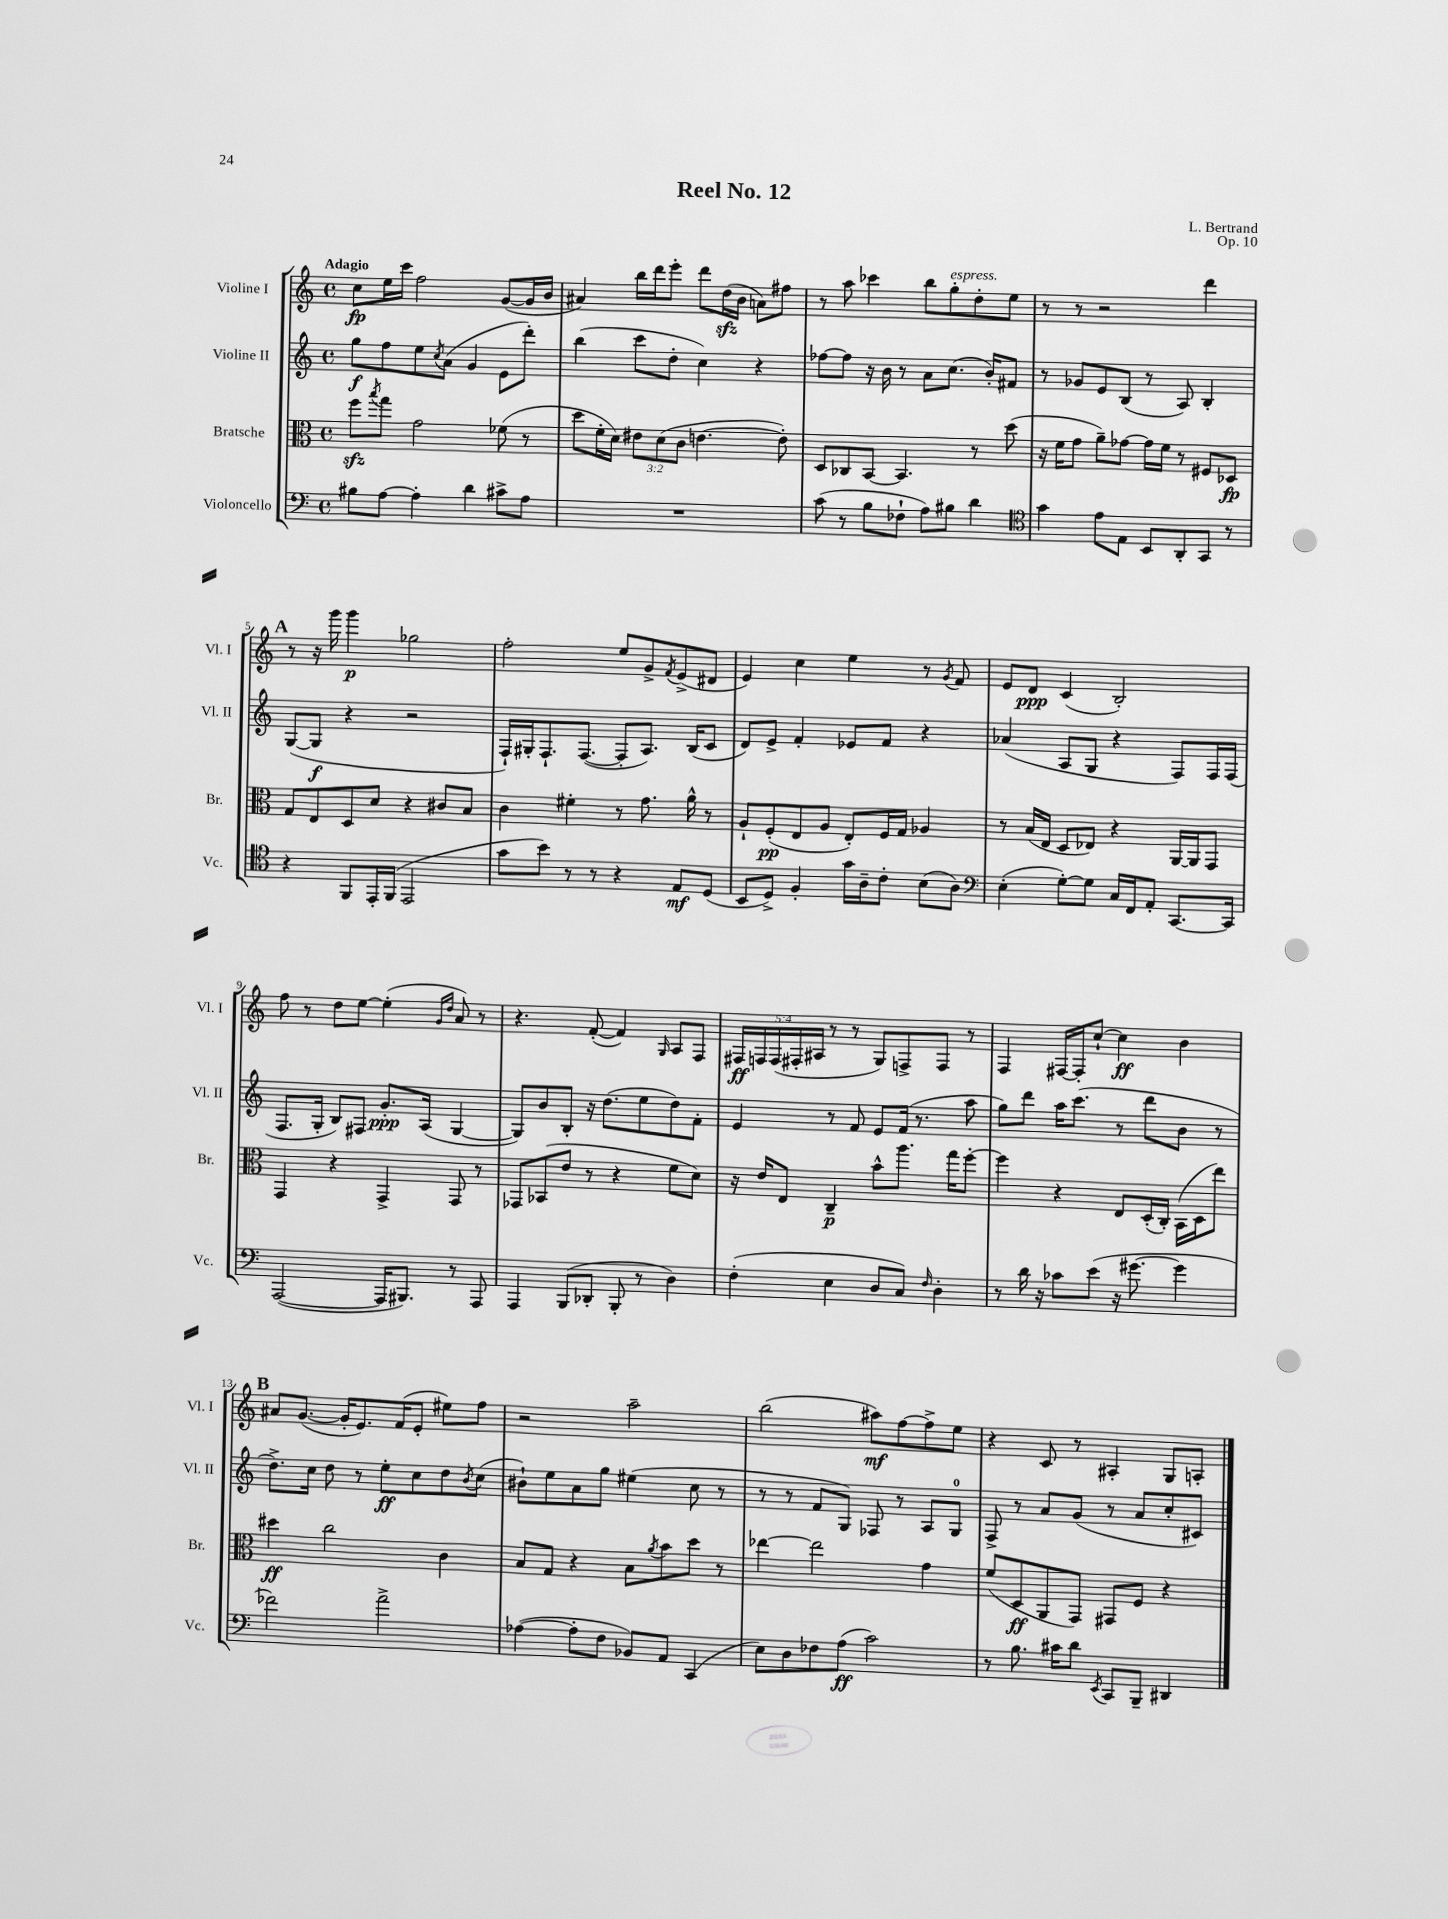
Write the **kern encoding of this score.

**kern	**dynam	**kern	**dynam	**kern	**dynam	**kern	**dynam
*part4	*part4	*part3	*part3	*part2	*part2	*part1	*part1
*staff4	*staff4	*staff3	*staff3	*staff2	*staff2	*staff1	*staff1
*I"Violoncello	*	*I"Bratsche	*	*I"Violine II	*	*I"Violine I	*
*I'Vc.	*	*I'Br.	*	*I'Vl. II	*	*I'Vl. I	*
*clefF4	*	*clefC3	*	*clefG2	*	*clefG2	*
*k[]	*	*k[]	*	*k[]	*	*k[]	*
*M4/4	*	*M4/4	*	*M4/4	*	*M4/4	*
*met(c)	*	*met(c)	*	*met(c)	*	*met(c)	*
=1	=1	=1	=1	=1	=1	=1	=1
!	!	!	!	!	!	!LO:TX:a:B:t=Adagio	!
8B#X\L	.	8ffzz\L	.	8gg\L	f	8cc\L	fp
.	.	8qbb/	.	.	.	.	.
[8A\J	.	8gg\J	.	8ff\	.	16ee\L	.
.	.	.	.	.	.	16ccc\JJ	.
4A'\]	.	2g\	.	8ee\	.	2ff\	.
.	.	.	.	8qcc/	.	.	.
.	.	.	.	(8a\J	.	.	.
4d\	.	.	.	4g/	.	.	.
8c#X^\L	.	(8f-X\	.	8e\L	.	([8g/L	.
8A\J	.	8r	.	8ddd'\J)	.	16g/L]	.
.	.	.	.	.	.	16b/JJ	.
=2	=2	=2	=2	=2	=2	=2	=2
1r	.	8dd\L	.	(4bb\	.	4a#X/)	.
.	.	16f'\L	.	.	.	.	.
.	.	16d\JJ)	.	.	.	.	.
.	.	12e#X\L	.	8ccc\L	.	16bb\LL	.
.	.	.	.	.	.	16ddd\J	.
.	.	(12d\	.	.	.	.	.
.	.	.	.	8dd'\J	.	8eee'\J	.
.	.	12c\J	.	.	.	.	.
.	.	[4.en\	.	4cc\)	.	8ddd\L	.
.	.	.	.	.	.	(16ddzz\L	.
.	.	.	.	.	.	16b\JJ	.
.	.	.	.	4r	.	8an\L)	.
.	.	8e'\])	.	.	.	8ff#X\J	.
=3	=3	=3	=3	=3	=3	=3	=3
(8c\	.	8D/L	.	[8ff-X\L	.	8r	.
8r	.	8C-X/	.	8ff-\J]	.	8aa\	.
8B\L	.	[8BB/J	.	16r	.	4ccc-X\	.
.	.	.	.	16b\	.	.	.
8F-X`\J	.	4.BB/]	.	8r	.	.	.
8A\L)	.	.	.	8a\L	.	8bb\L	.
!	!	!	!	!	!	!LO:TX:a:i:t=espress.	!
8B#X\J	.	.	.	(8.cc\J	.	8gg'\	.
4d\	.	8r	.	.	.	8dd'\	.
.	.	.	.	16b'/KL)	.	.	.
.	.	(8dd\	.	8f#X/J	.	8ee\J	.
=4	=4	=4	=4	=4	=4	=4	=4
*clefC4	*	*	*	*	*	*	*
4g\	.	16r	.	8r	.	8r	.
.	.	16f\KL	.	.	.	.	.
.	.	8g\J	.	8g-X/L	.	8r	.
8e\L	.	8a~\L)	.	8e/	.	2r	.
8E\J	.	[8g-X\J	.	(8B/J	.	.	.
8BB/L	.	16g-\LL]	.	8r	.	.	.
.	.	16f\JJ	.	.	.	.	.
8AA'/	.	8r	.	8A/)	.	.	.
8GG/J	.	8F#X/L	.	4B'/	.	4ddd\	.
8r	.	8D-X/J	fp	.	.	.	.
!!LO:LB:g=z
!!LO:REH:place=s1:t=A
=5	=5	=5	=5	=5	=5	=5	=5
4r	.	8G/L	.	([8G/L	.	8r	.
.	.	8E/	.	8G/J]	f	16r	.
.	.	.	.	.	.	16ggg\	.
8FF/L	.	8D/	.	4r	.	4ggg\	p
16EE'/L	.	8d/J	.	.	.	.	.
(16FF/JJ	.	.	.	.	.	.	.
2EE/	.	4r	.	2r	.	2gg-X\	.
.	.	8c#X/L	.	.	.	.	.
.	.	8B/J	.	.	.	.	.
=6	=6	=6	=6	=6	=6	=6	=6
8g\L	.	4c\	.	16F`/LL)	.	2ff'\	.
.	.	.	.	16G#X'/J	.	.	.
8b\J)	.	.	.	8.F`/	.	.	.
8r	.	4f#X'\	.	.	.	.	.
.	.	.	.	([8.F/J	.	.	.
8r	.	.	.	.	.	.	.
4r	.	8r	.	8F'/L]	.	8ee/L	.
.	.	8.g\	.	8.A/J)	.	8g^/	.
.	.	.	.	.	.	8qf/	.
8E/L	mf	.	.	.	.	(8e^/	.
.	.	16a^^\	.	(16B/KL	.	.	.
(8D/J	.	8r	.	8c/J	.	8d#X/J	.
=7	=7	=7	=7	=7	=7	=7	=7
8BB/L	.	8A`/L	.	8d/L)	.	4e/)	.
8D^/J)	.	(8F'/	pp	8e^/J	.	.	.
4F'/	.	8E/	.	4f'/	.	4cc\	.
.	.	8A/J	.	.	.	.	.
16g\LL	.	8E'/L)	.	8e-X/L	.	4ee\	.
16A~\J	.	.	.	.	.	.	.
8c'\J	.	16F/L	.	8f/J	.	.	.
.	.	16G/JJ	.	.	.	.	.
(8B\L	.	4A-X/	.	4r	.	8r	.
.	.	.	.	.	.	8qg/	.
8A\J)	.	.	.	.	.	8f/	.
=8	=8	=8	=8	=8	=8	=8	=8
*clefF4	*	*	*	*	*	*	*
(4E'\	.	8r	.	(4a-X/	.	8e/L	.
.	.	(16B/LL	.	.	.	8d/J	ppp
.	.	16E/JJ	.	.	.	.	.
[8G'\L)	.	8D/L	.	8A/L	.	(4c/	.
8G\J]	.	8E-X/J)	.	8G/J	.	.	.
16C/LL	.	4r	.	4r	.	2B'/)	.
16FF/J	.	.	.	.	.	.	.
8AA'/J	.	.	.	.	.	.	.
[8.CC/L	.	[16AA/LL	.	8F/L)	.	.	.
.	.	16AA/J]	.	.	.	.	.
.	.	8GG/J	.	16F/L	.	.	.
16CC/Jk]	.	.	.	(16F/JJ	.	.	.
!!LO:LB:g=z
=9	=9	=9	=9	=9	=9	=9	=9
([2AAA/	.	4GG/	.	8.F/L	.	8ff\	.
.	.	.	.	.	.	8r	.
.	.	.	.	16G'/Jk	.	.	.
.	.	4r	.	8B/L)	.	8dd\L	.
.	.	.	.	8F#X/J	.	[8ee\J	.
16AAA/KL]	.	4GG^/	.	8.g'/L	ppp	(4ee'\]	.
8.BBB#X/J)	.	.	.	.	.	.	.
.	.	.	.	(16A/Jk	.	.	.
.	.	.	.	.	.	16qqg/LL	.
.	.	.	.	.	.	16qqdd/JJ	.
8r	.	8GG/	.	[4G/	.	8a/)	.
8AAA/	.	8r	.	.	.	8r	.
=10	=10	=10	=10	=10	=10	=10	=10
4AAA/	.	8GG-X/L	.	8G/L])	.	4.r	.
.	.	(8BB-X/	.	8b/	.	.	.
(8BBB/L	.	8e/J	.	8B'/J	.	.	.
8DD-X'/J	.	8r	.	16r	.	([8f'/	.
.	.	.	.	(8.dd\L	.	.	.
8BBB'/	.	4r	.	.	.	4f/])	.
8r	.	.	.	8ee\	.	.	.
.	.	.	.	.	.	16qqG/	.
4D\)	.	8f\L	.	8dd\)	.	8A/L	.
.	.	8d\J)	.	8f'\J	.	8F/J	.
=11	=11	=11	=11	=11	=11	=11	=11
(4F'\	.	16r	.	4e/	.	20F#X/LL	ff
.	.	.	.	.	.	20Fn/	.
.	.	16e/KL	.	.	.	.	.
.	.	.	.	.	.	(20F/	.
.	.	8E/J	.	.	.	.	.
.	.	.	.	.	.	20F#X'/	.
.	.	.	.	.	.	20A#X/JJ	.
4E\	.	4C~/	p	8r	.	8r	.
.	.	.	.	8f/	.	8r	.
8D/L	.	8b^^\L	.	8e/L	.	8G/L)	.
8C/J)	.	8.aa\J	.	(16f/Jk	.	8Fn^/	.
.	.	.	.	8.r	.	.	.
16qqF/	.	.	.	.	.	.	.
4D'\	.	.	.	.	.	8F/J	.
.	.	16gg\KL	.	.	.	.	.
.	.	[8ff'\J	.	8aa\	.	8r	.
=12	=12	=12	=12	=12	=12	=12	=12
8r	.	4ff\]	.	8gg\L)	.	4F/	.
16d\	.	.	.	8ddd\J	.	.	.
16r	.	.	.	.	.	.	.
8c-X\L	.	4r	.	16aa\KL	.	[16F#X/LL	.
.	.	.	.	(8.ccc\J	.	16F#'/J]	.
(8e\J	.	.	.	.	.	[8cc`/J	.
16r	.	8E/L	.	8r	.	4cc\]	ff
[8.g#X\	.	.	.	.	.	.	.
.	.	(16D'/L	.	8ddd\L	.	.	.
.	.	16C'/JJ)	.	.	.	.	.
4g#\]	.	(16BB\LL	.	8b\J	.	4b\	.
.	.	16D\J	.	.	.	.	.
.	.	8ee\J)	.	8r	.	.	.
!!LO:LB:g=z
!!LO:REH:place=s1:t=B
=13	=13	=13	=13	=13	=13	=13	=13
2f-X\)	.	4dd#X\	ff	8.dd^\L)	.	8a#X/L	.
.	.	.	.	.	.	([8.g/J	.
.	.	.	.	16cc\Jk	.	.	.
.	.	2cc\	.	8dd\	.	.	.
.	.	.	.	.	.	16g'/KL]	.
.	.	.	.	8r	.	8.e/)	.
2a^\	.	.	.	8ee'\L	ff	.	.
.	.	.	.	.	.	(16f/K	.
.	.	.	.	8cc\	.	8e'/J	.
.	.	4c\	.	8dd\	.	8ee#X\L)	.
.	.	.	.	8qb/	.	.	.
.	.	.	.	(8cc\J	.	8ff\J	.
=14	=14	=14	=14	=14	=14	=14	=14
([4A-X\	.	8B/L	.	8b#X`\L)	.	2r	.
.	.	8G/J	.	8ee\	.	.	.
8A-'\L]	.	4r	.	8a\	.	.	.
8F\J	.	.	.	8gg\J	.	.	.
8BB-X/L)	.	8B\L	.	(4ee#X\	.	2aa~\	.
.	.	8qa/	.	.	.	.	.
8AA/J	.	8b\	.	.	.	.	.
(4CC/	.	8dd\J	.	8cc\	.	.	.
.	.	8r	.	8r	.	.	.
=15	=15	=15	=15	=15	=15	=15	=15
8E\L)	.	[4ee-X\	.	8r	.	(2bb\	.
8D\	.	.	.	8r	.	.	.
8F-X\	.	2ee-\]	.	8f/L	.	.	.
(8A\J	ff	.	.	8G/J)	.	.	.
2c\)	.	.	.	8F-X/	.	8aa#X\L)	mf
.	.	.	.	8r	.	[8ff\	.
.	.	4g\	.	8A/L	.	8ff^\]	.
.	.	.	.	8G/J	.	8ee\J	.
=16	=16	=16	=16	=16	=16	=16	=16
8r	.	(8f/L	.	8F^/	.	4r	.
8.B\	.	8D/	ff	8r	.	.	.
.	.	8AA/	.	8a/L	.	8c/	.
16c#X\KL	.	.	.	.	.	.	.
8d\J	.	8GG/J)	.	(8g/J	.	8r	.
8qEE/	.	.	.	.	.	.	.
8CC/L	.	8GG#X/L	.	8r	.	4A#X'/	.
8BBB~/J	.	8F/J	.	8a/L	.	.	.
4DD#X/	.	4r	.	8cc'/	.	8G/L	.
.	.	.	.	8c#X/J)	.	8An'/J	.
==	==	==	==	==	==	==	==
*-	*-	*-	*-	*-	*-	*-	*-
